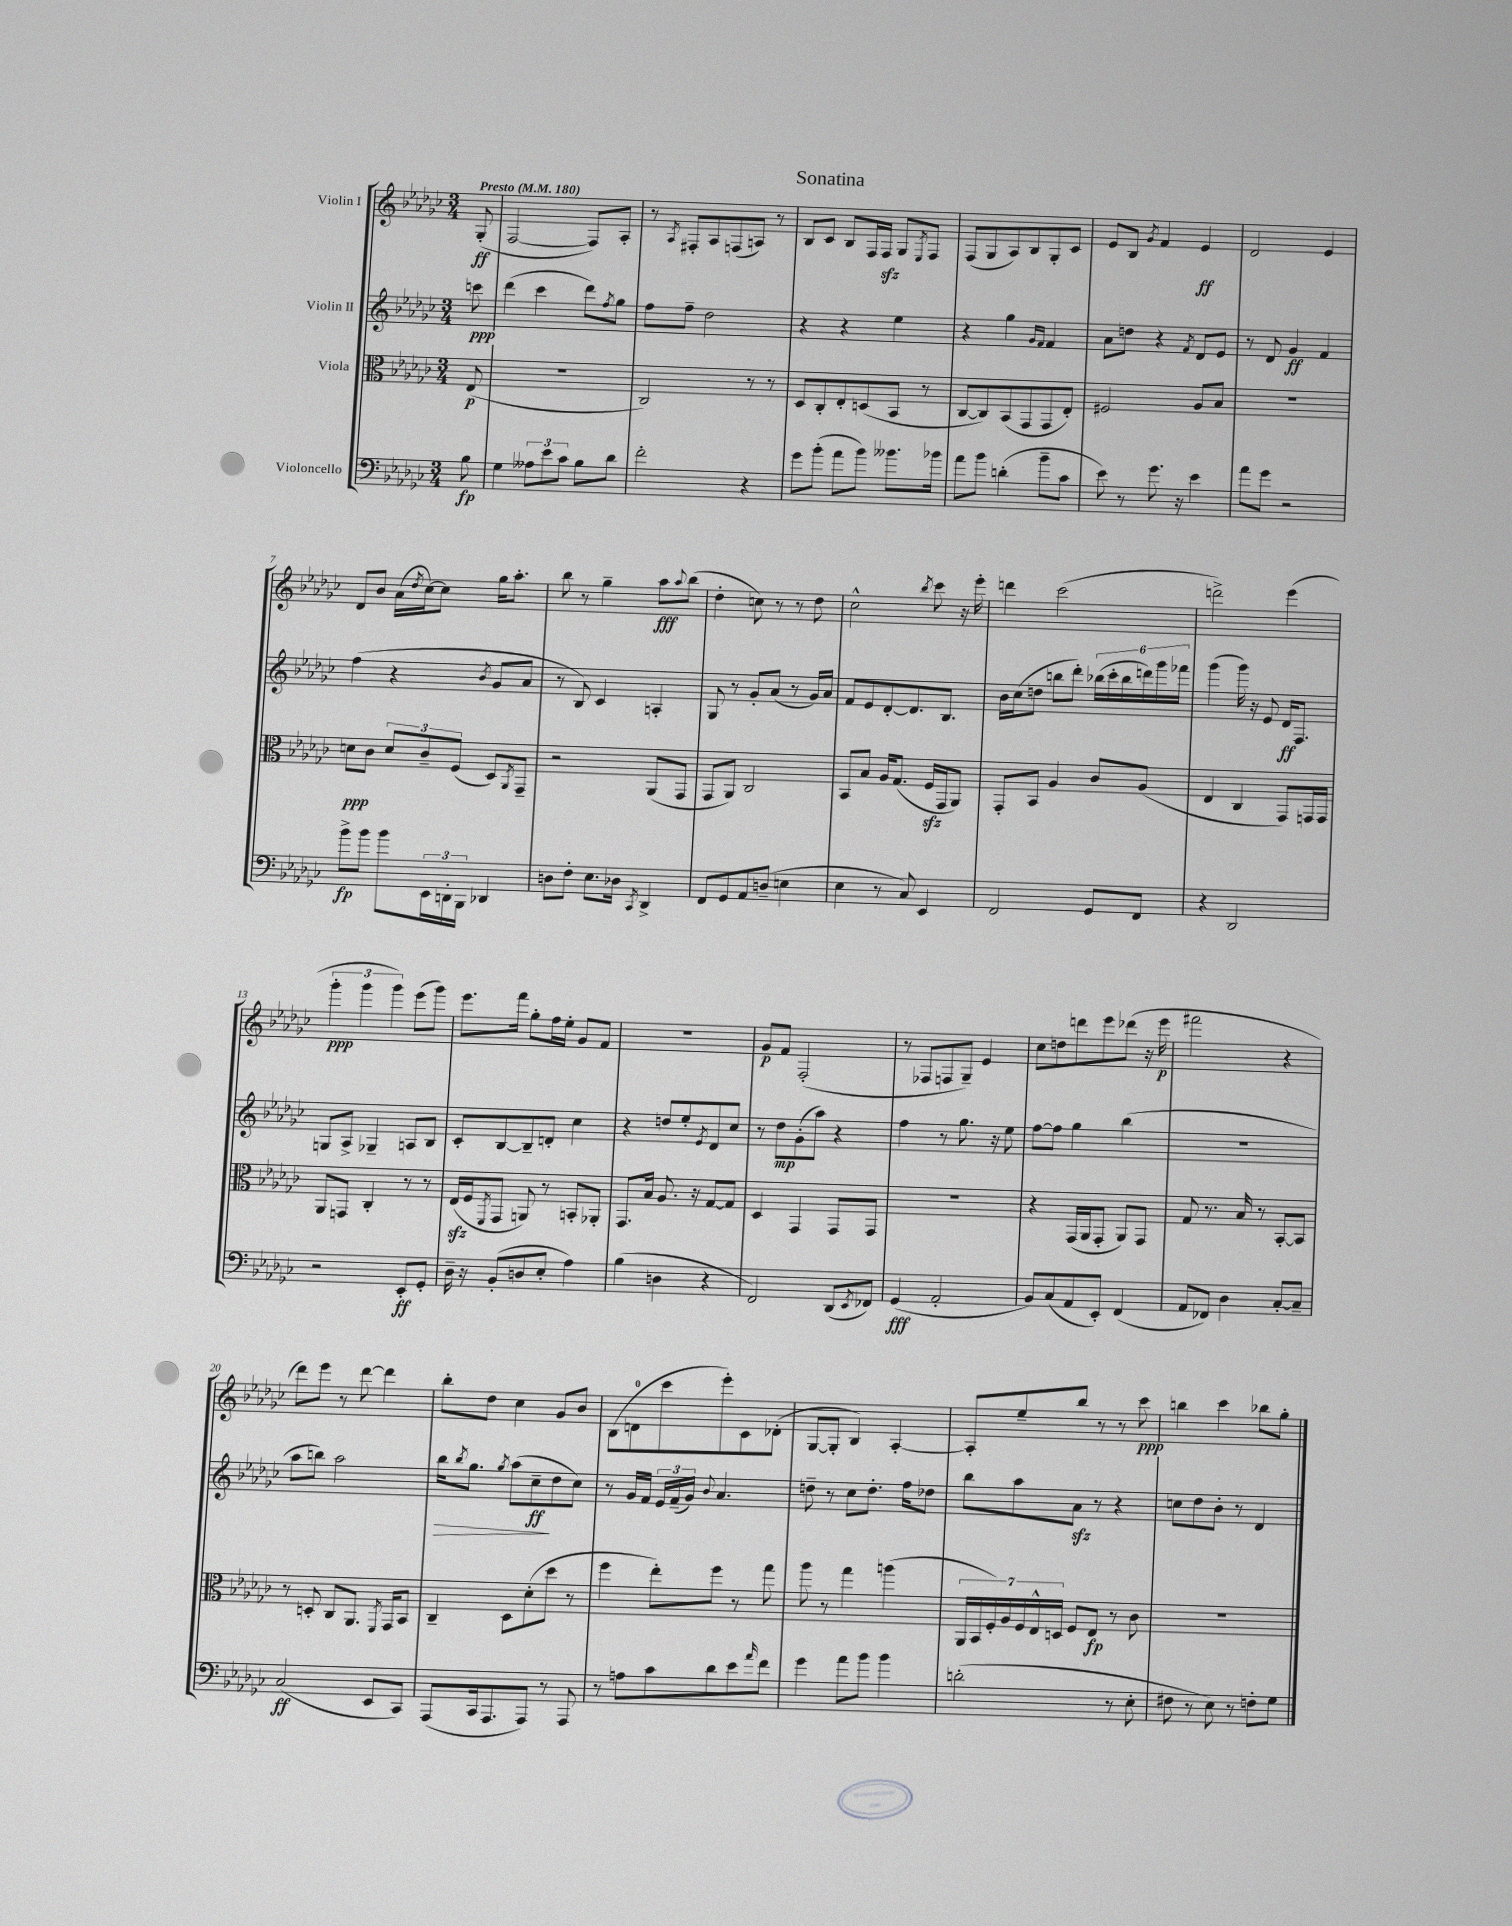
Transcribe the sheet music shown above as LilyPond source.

\header { title = "Sonatina" }
<<
\new StaffGroup <<
\new Staff = "s0" \with { instrumentName = "Violin I" } {
    \clef treble \key ges \major \numericTimeSignature \time 3/4 \partial 8 \tempo "Presto" 4 = 180
    ges8-.\ff( |
    f2~ f8) aes8-. |
    r8 \acciaccatura { aes8 } fis8-. aes8 f8( a8) r8 |
    bes8 ces'8 bes8 f16 f16\sfz ges8 \acciaccatura { ees8 } f8 |
    f8( ges8 aes8) bes8 ges8-. ces'8 |
    ees'8 bes8 \acciaccatura { ges'8 } f'4 ees'4\ff |
    des'2 ees'4 |
    des'8 bes'8 aes'16( \acciaccatura { des''8 } ces''16~) ces''8 ges''16 aes''8.-. |
    bes''8 r8 ges''4-- aes''8\fff \appoggiatura { aes''8 } bes''8( |
    des''4-. c''8) r8 r8 des''8 |
    ces''2-^ \acciaccatura { bes''8 } ces'''8 r16 ees'''16-. |
    d'''4 ces'''2( |
    d'''2->) ees'''4( |
    \tuplet 3/2 { ges'''4-.\ppp ges'''4 ges'''4) } ees'''8( ges'''8) |
    ees'''8. f'''16 ges''8-. f''16 ees''16-. ges'8 f'8 |
    R2. |
    ges'8\p f'8 f2-.( |
    r8 fes8 f8 ges8--) ees'4 |
    ces''8 d''8 d'''8 ees'''8 des'''8( r16 ees'''16\p |
    fis'''2 r4 |
    des'''8) ees'''8 r8 des'''8~ des'''4 |
    bes''8-. des''8 ces''4 ges'8 bes'8 |
    bes8( d'8-0 ces'''8 ees'''8-.) ces'8 des'8-.( |
    ges8~ ges8-. bes4) aes4~-. |
    aes8-. ees''8-- bes''8 r8 r8 ces'''8\ppp |
    b''4 ces'''4 bes''8 ges''8-. \bar "|." |
}
\new Staff = "s1" \with { instrumentName = "Violin II" } {
    \clef treble \key ges \major \numericTimeSignature \time 3/4 \partial 8
    c'''8\ppp |
    des'''4( ces'''4 des'''8) \acciaccatura { f''8 } ges''8 |
    f''8 f''8-- des''2 |
    r4 r4 ees''4 |
    r4 ges''4 \grace { ges'16 f'16 } f'4 |
    aes'8 d''8 r4 \acciaccatura { f'8 } des'8 ees'8 |
    r8 des'8 ges'4\ff f'4 |
    f''4( r4 \acciaccatura { bes'8 } ges'8 aes'8 |
    r8 bes8) ces'4 a4-. |
    ges8 r8 ges'8-. aes'8( r8 ges'16) aes'16 |
    f'8 ees'8 des'8~-. des'8. bes8. |
    bes'16 ces''16( d''8 b''8 des'''8-.) \tuplet 6/4 { bes''16( ces'''16-. bes''16 d'''16) ges'''16 fes'''16 } |
    ges'''4( ges'''16) r16 ees'8 des'16\ff f8. |
    g8 aes8-> ges4-- a8 bes8 |
    ces'8-. bes8~ bes8-- d'8-. ces''4 |
    r4 d''8 ees''8-. \acciaccatura { ees'8 } des'8 ces''8 |
    r8 des''8\mp ges'8-.( aes''8) r4 |
    f''4 r8 ges''8. r16 ees''8 |
    f''8~ f''8 ges''4 bes''4( |
    R2. |
    aes''8 b''8) aes''2 |
    bes''16\> \acciaccatura { bes''8 } ges''8. \acciaccatura { ges''8 } aes''8( ces''8--\ff\! des''8 ces''8) |
    r8 ges'16 f'16 \tuplet 3/2 { ees'16 f'16--( ges'16) } \appoggiatura { bes'8 } aes'4. |
    d''8-- r8 ces''8 d''8.-. f''16 des''8 |
    bes''8 aes''8 aes'8\sfz r8 r4 |
    c''8 des''8 bes'8-. r8 des'4 \bar "|." |
}
\new Staff = "s2" \with { instrumentName = "Viola" } {
    \clef alto \key ges \major \numericTimeSignature \time 3/4 \partial 8
    ees8\p( |
    R2. |
    ces2) r8 r8 |
    des8 ces8-. ees8-. d8( bes,8 r8 |
    ces8~ ces8) bes,8( ges,8 ges,8 ees8-.) |
    fis2 aes8 bes8 |
    R2. |
    d'8\ppp ces'8 \tuplet 3/2 { d'8 ces'8-- f8( } des8) \acciaccatura { aes,8 } ges,8-- |
    r2 aes,8( ges,8 |
    ges,8 aes,8) ces2 |
    bes,8 bes8 aes16 ges8.( f16\sfz ges,16 aes,8) |
    ges,8-. bes,8 aes4 ces'8 aes8( |
    ees4 ces4 ges,8) g,16 g,16 |
    aes,8 g,8 ces4-. r8 r8 |
    ees16\sfz( f16 \acciaccatura { f,8 } ges,8 a,8) r8 b,8-. aes,8-. |
    ges,8. bes16 aes8. r16 ges8~ ges8 |
    des4 ges,4 ges,8 ges,8 |
    R2. |
    r4 ges,16( aes,16 ges,8-. aes,8) ges,8 |
    ges8 r8. bes16 r8 bes,8~-. bes,8 |
    r8 d8-. ces8 aes,8. \acciaccatura { f,8 } ges,16 bes,8 |
    ces4-- des8 des'8-.( des''8 r8 |
    f''4 ees''8-.) f''8 r8 ges''8 |
    aes''8 r8 ges''4 a''4( |
    \tuplet 7/4 { aes,16 bes,16 f16-.) aes16 f16 ees16-^ d16 } f8 ees8\fp r8 ces'8 |
    R2. \bar "|." |
}
\new Staff = "s3" \with { instrumentName = "Violoncello" } {
    \clef bass \key ges \major \numericTimeSignature \time 3/4 \partial 8
    bes8\fp |
    ges4 \tuplet 3/2 { aeses8 ees'8 ces'8 } bes8 des'8 |
    f'2-. r4 |
    ges'8 bes'8-.( aes'8 bes'8) beses'8. bes'16 |
    aes'8 bes'8 d'4-.( bes'8-- ces'8 |
    ees'8) r8 ges'8. r16 ees'4 |
    aes'8 ges'8 r2 |
    bes'8->\fp bes'8 bes'8 \tuplet 3/2 { ees,16 d,16-. bes,,16 } des,4 |
    d8 f8-. ees8. des16 \acciaccatura { ces,8 } des,4-> |
    f,8 ges,8 aes,8 d8--( e4 |
    ees4 r8 ces8) ees,4 |
    f,2 ges,8 f,8 |
    r4 des,2 |
    r2 ees,8-.\ff ges,8-. |
    des16-- r16 bes,8-.( d8 ees8-. aes4) |
    bes4( d4 r4 |
    f,2) des,8( \acciaccatura { ees,8 } fes,8) |
    ges,4\fff( aes,2-. |
    bes,8) ces8( aes,8 ees,8-.) f,4( |
    aes,8 fes,8) des4 ces8~-. ces8-- |
    ces2\ff( ees,8 ces,8) |
    aes,,8( ces,16 aes,,8. aes,,8) r8 aes,,8 |
    r8 a8 ces'8 des'8 ees'8 \grace { aes'16 } f'8 |
    ges'4 aes'8 bes'8 bes'4 |
    d'2-.( r8 ees8-. |
    fis8 r8 ees8) r8 f8-. ges8 \bar "|." |
}
>>
>>
